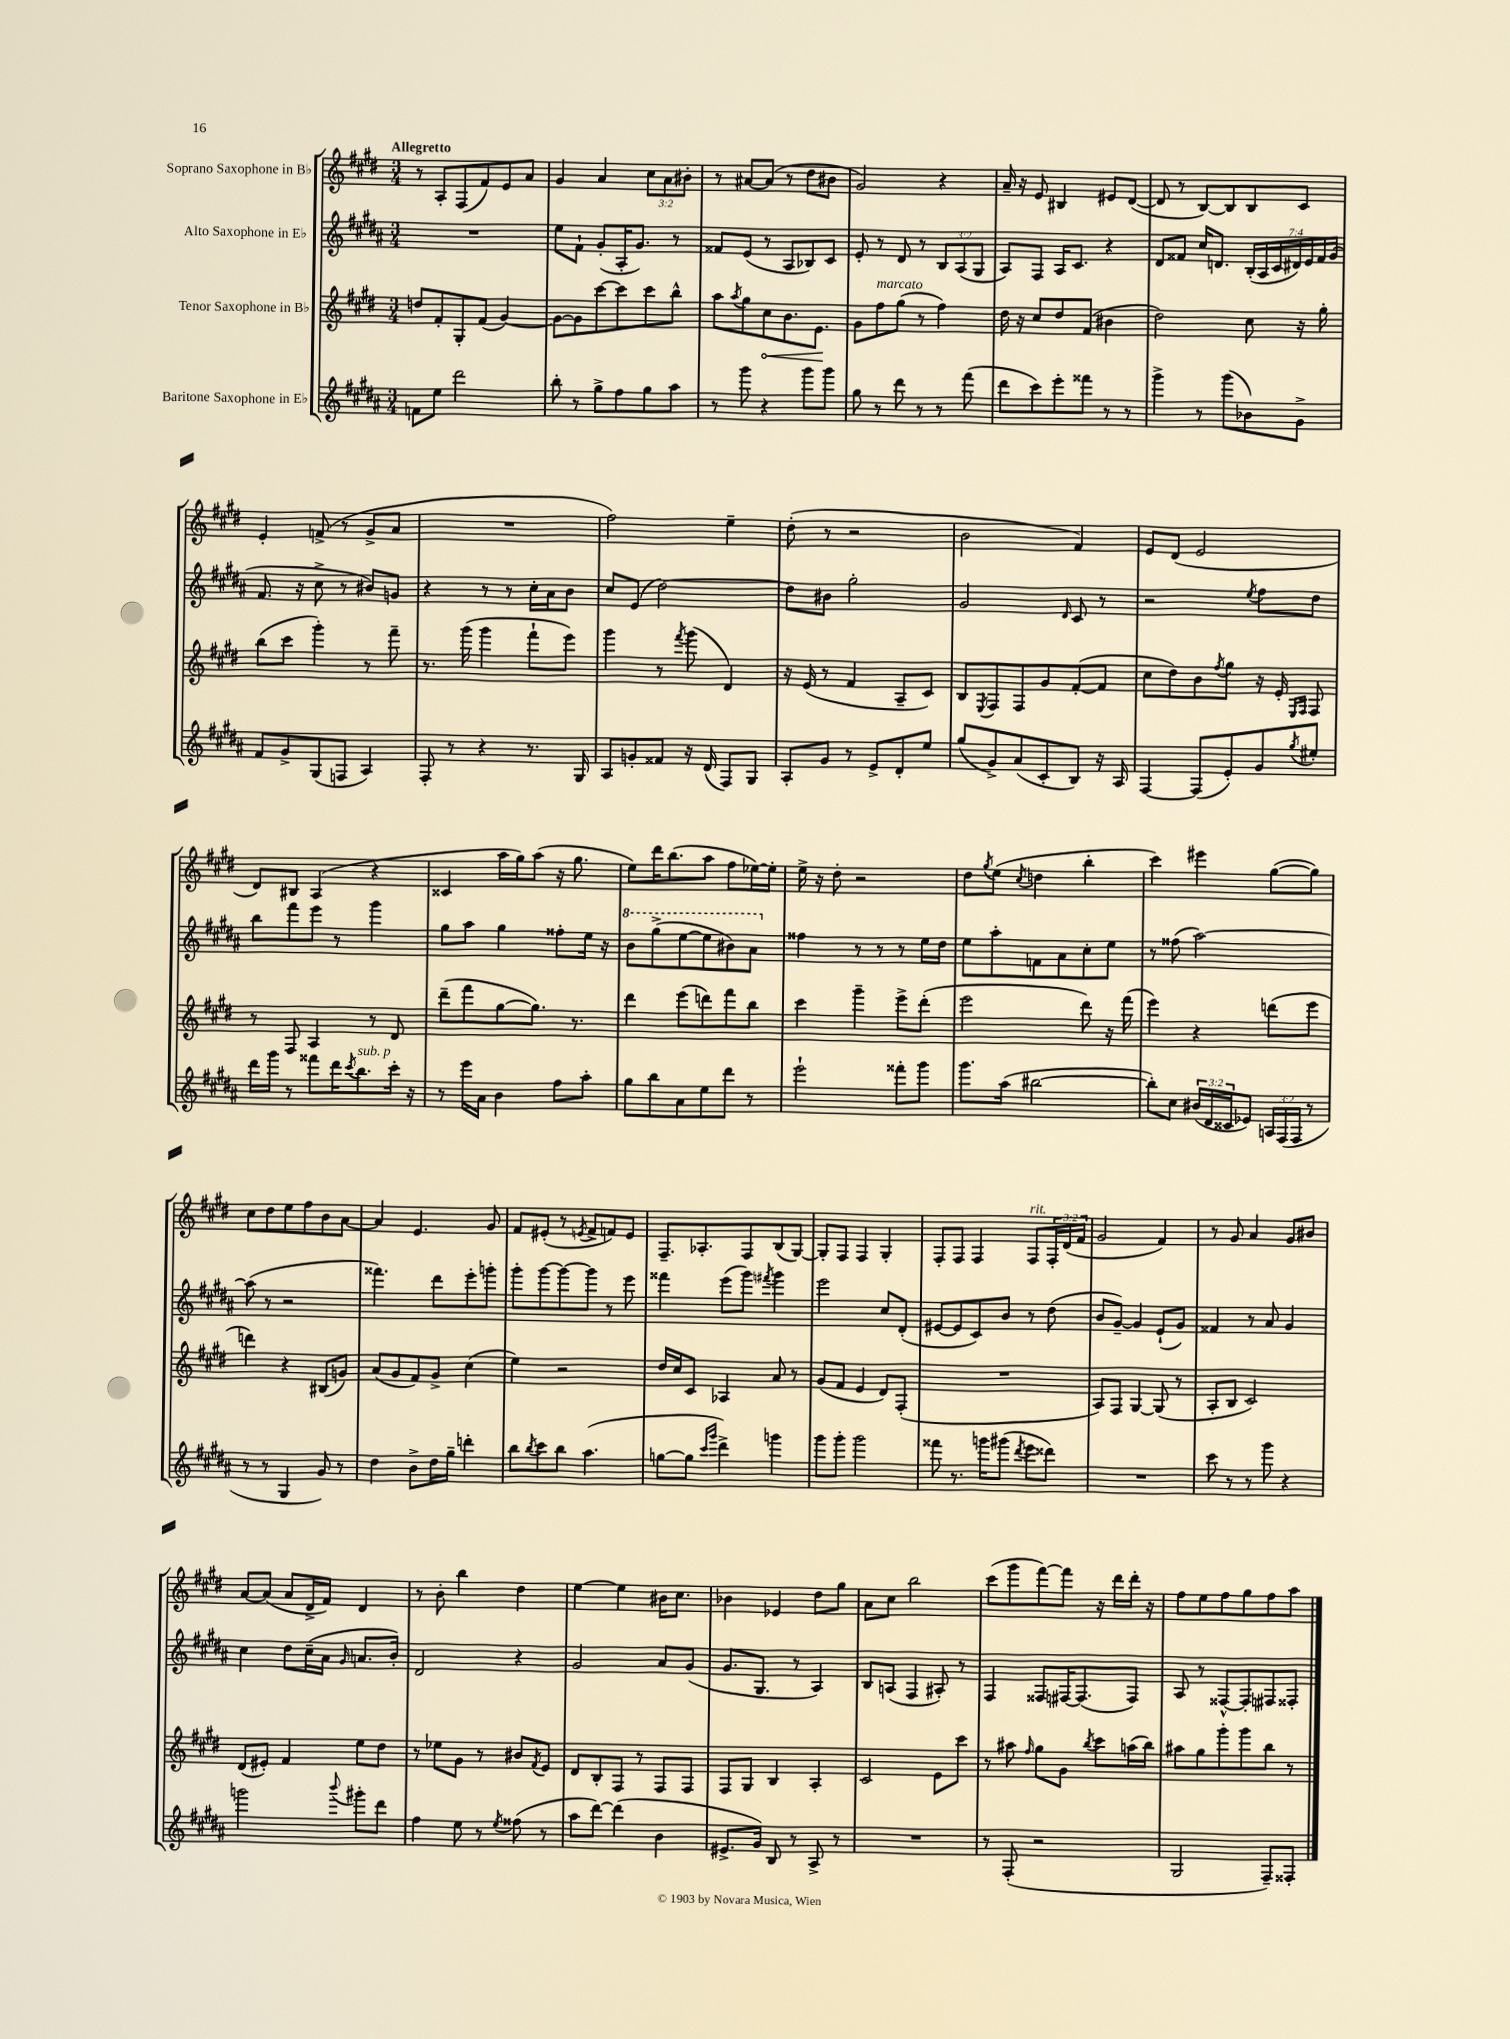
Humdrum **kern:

**kern	**kern	**kern	**kern
*staff4	*staff3	*staff2	*staff1
*clefG2	*clefG2	*clefG2	*clefG2
*k[f#c#g#d#a#]	*k[f#c#g#d#]	*k[f#c#g#d#a#]	*k[f#c#g#d#]
*M3/4	*M3/4	*M3/4	*M3/4
8f	8dd	2.r	8r
8ee	8f#'	.	8A'
2ddd#	8G#'	.	(8F#
.	(8f#	.	8f#)
.	[4g#)	.	8e
.	.	.	8a
=	=	=	=
8bb'	8g#_	8ee	4g#
8r	8g#]	8f#`	.
8gg#^	[8ccc#	(8g#'	4a
8ff#	8ccc#]	16A#'	.
.	.	8.g#)	.
8gg#	8ccc#	.	12cc#
.	.	.	12a
8aa#	8bb^^	8r	.
.	.	.	12b#'
=	=	=	=
8r	8aa	8f##	8r
.	8qaa	.	.
8ggg#	8gg#	(8e	[8a#
4r	8cc#	8r	(8a#]
.	8.b	8A#	8r
8ggg#	.	8B-)	8dd#
.	8.e	.	.
8ggg#	.	8c#	8b#
=	=	=	=
8gg#	8g#	8e'	2g#)
8r	8ff#	8r	.
8ddd#	(8gg#	8d#	.
8r	8r	8r	.
8r	4ff#)	12B	4r
.	.	(12A#	.
(8fff#	.	.	.
.	.	12G#	.
=	=	=	=
8ddd#	16dd#	8A#)	16a~
.	16r	.	16r
8ccc#)	8cc#	8F#	8e
8eee'	8dd#	16A#	4B#
.	.	8.c#	.
8fff##	(8f#	.	.
8r	4b#	4r	8e#
8r	.	.	([8d#
=	=	=	=
4ggg#^	2dd#)	8d#	8d#]
.	.	8f##	8r
8r	.	16cc#	[8B)
.	.	8.d	.
(8ggg#	.	.	8B]
8b-)	8cc#	(28B'	8B
.	.	28A#	.
.	.	28c#	.
.	.	28d#)	.
8g#^	16r	.	8c#
.	.	28e	.
.	.	28f##	.
.	16gg#'	.	.
.	.	(28g#	.
=	=	=	=
8f#	(8bb	8.f#	4e'
8g#^	8ccc#	.	.
.	.	16r	.
(8G#	4ggg#')	8cc#^	(8f^
8F	.	8r	8r
4A#)	8r	8b#)	8g#^
.	8fff#~	8g	8a
=	=	=	=
8F#'	8.r	4r	2.r
8r	.	.	.
.	(16ggg#	.	.
4r	4ggg#	8r	.
.	.	8r	.
8.r	8fff#`	16cc#'	.
.	.	16a#	.
.	8eee)	8b	.
16G#	.	.	.
=	=	=	=
8A#	4ggg#	8cc#	2ff#)
8g'	.	(8e	.
8f##	8r	[2dd#)	.
.	8qfff#	.	.
16r	(8ggg#	.	.
(16d#	.	.	.
8F#)	4d#)	.	4ee~
8G#	.	.	.
=	=	=	=
8A#'	16r	8dd#]	(8dd#'
.	(16e	.	.
8g#	8r	8b#	8r
8r	4f#	2gg#'	2r
8e^	.	.	.
8d#'	8A~	.	.
8ee	8c#)	.	.
=	=	=	=
(8gg#	8B	2g#	2b
.	8qE	.	.
8g#^)	8F#	.	.
(8a#	8F#	.	.
8c#'	8g#	.	.
.	.	16qqd#	.
8B)	([8f#'	8c#	4f#)
16r	8f#]	8r	.
16A#	.	.	.
=	=	=	=
[4F#	8cc#	2r	8e
.	8dd#)	.	(8d#
(8F#]	8b	.	2e
.	8qff#	.	.
8e')	8gg#	.	.
.	.	8qee	.
8g#	16r	8ff#	.
.	16e'	.	.
.	16qqE	.	.
8qgg#	16qqF#	.	.
8ee#'	8F#	8dd#	.
=	=	=	=
16ddd#	8r	8bb	8d#)
16ggg#	.	.	.
8r	8F#	8fff#	8B#
8fff##	4A	8eee	(4A
16ddd#	.	8r	.
8qccc#	.	.	.
8.bb	.	.	.
.	8r	4ggg#	4r
16ccc#'	8d#	.	.
16r	.	.	.
=	=	=	=
8r	(8ddd#~	8gg#	4c##
16eee	8fff#	8aa#	.
16a#	.	.	.
4b	[8gg#	4gg#	16aa
.	.	.	16gg#)
.	8.gg#])	.	(8aa
8ff#	.	8ff##'	16r
.	8.r	.	8.gg#
8aa#'	.	16ee	.
.	.	16r	.
=	=	=	=
8gg#	4ddd#	8bb	8ee)
8bb	.	(8ggg#^	16ddd#
.	.	.	(8.bb
8a#	(8eee	[8eee	.
8ee	8ddd)	8eee]	8aa
8ddd#	8fff#	8bb#)	8ff#
8r	8bb	8aa#	[16ee-)
.	.	.	16ee-']
=	=	=	=
2eee`	4ccc#	4ff##	16ee^
.	.	.	16r
.	.	.	8dd#'
.	4ggg#~	8r	2r
.	.	8r	.
8fff##'	8eee^	8r	.
8ggg#	(8ddd#'	16ee	.
.	.	16dd#	.
=	=	=	=
8.ggg#	2eee	8ee	8dd#
.	.	.	8qgg#
.	.	8aa#'	(8ee
(16aa#	.	.	.
.	.	.	8qcc#
[2bb#	.	8f	4dd
.	.	8a#	.
.	8ddd#)	8cc#'	4bb'
.	16r	8ee	.
.	(16fff#	.	.
=	=	=	=
8bb#'])	4eee)	8r	4ccc#)
8cc#	.	(8ff##	.
(24b#	4r	[2aa#)	4eee#
24d#	.	.	.
24c##	.	.	.
8e-)	.	.	.
24A	(8ddd	.	([8gg#
(24F#	.	.	.
24F#	.	.	.
8r	8eee	.	8gg#])
=	=	=	=
8r	4ddd)	(8aa#]	8cc#
8r	.	8r	8dd#
4G#	4r	2r	8ee
.	.	.	8ff#
8g#)	(8B#	.	8b
8r	8g)	.	[8a
=	=	=	=
4dd#	(8a	4.fff##)	4a]
.	8g#	.	.
8b^	8f#)	.	4.e
16dd#	8g#^	8ddd#	.
16gg#~	.	.	.
4ddd'	(4cc#	8eee'	.
.	.	8ggg'	8g#
=	=	=	=
8bb	4ee)	8ggg#'	8f#
8qbb	.	.	.
8ccc#	.	[8ggg#	(8e#'
8bb	2r	8ggg#_	8r
.	.	.	8qe
(4.aa#	.	8ggg#]	8f#^
.	.	8r	8f)
.	.	8eee	8e
=	=	=	=
[8gg	16dd#	4fff##	8.F#~
.	16cc#	.	.
8gg]	8c#	.	.
.	.	.	8.A-'
16qqccc#	.	.	.
16qqggg#	.	.	.
4ddd#^)	4A-	(8eee	.
.	.	8ggg#)	8F#
.	.	8qfff#	.
4ggg	8a	4ggg#	(8B
.	8r	.	[8G#)
=	=	=	=
8ggg#	(8g#	2eee	8G#']
8ggg#'	8f#	.	8F#
2ggg#	4e	.	4F#
.	8d#)	8cc#	4G#'
.	(8F#'	(8d#'	.
=	=	=	=
8fff##	2.r	[8e#	8F#'
8.r	.	8e#]	8F#
.	.	8c#)	4F#
16ggg	.	.	.
(8ggg#	.	8b	.
8qddd#	.	.	.
8eee	.	8r	8F#
8ddd##)	.	(8dd#	24F#'
.	.	.	(24d#
.	.	.	24f#
=	=	=	=
2.r	8A)	8b	2g#
.	8F#	[8g#~)	.
.	[4G#	4g#]	.
.	(8G#]	(8e`	4f#)
.	8r	8g#)	.
=	=	=	=
8ccc#	8A'	4f##	8r
8r	8B	.	8g#
8r	2c#)	8r	4a
8ggg#	.	8a#	.
4r	.	4g#	8g#
.	.	.	8b#
=	=	=	=
2ggg	(8d#	4cc#	[8a
.	8e#')	.	(8a]
.	4f#	8dd#	8a
.	.	(16cc#~	16d#^
.	.	16a#	16f#)
8qqbbb	.	16qqg#	.
8ggg#'	8ee	8.a	4d#
8ddd#	8dd#	.	.
.	.	16b')	.
=	=	=	=
4ff#	8r	2d#	8r
.	8ee-	.	8b'
8ee	8g#	.	4bb
8r	8r	.	.
8qee	.	.	.
(8ff##	8b#	4r	4dd#
.	8qf#	.	.
8r	8e	.	.
=	=	=	=
8aa#	8d#	2g#	[4ee
[8ddd#)	8B'	.	.
(4ddd#]	8F#	.	4ee]
.	8r	.	.
4b	8F#	8a#	16b#
.	.	.	8.cc#
.	8F#	(8g#	.
=	=	=	=
8.e#^	8F#	8.g#	4b-
.	8G#	.	.
16g#)	.	8.G#	.
8B	4B	.	4e-
8r	.	8r	.
8A#^	4A'	4A#)	8dd#
8r	.	.	8gg#
=	=	=	=
2.r	2c#	8B	8a
.	.	(8A	8cc#
.	.	4F#	2bb
.	8e	8A#')	.
.	8ccc#	8r	.
=	=	=	=
8r	8r	4F#	(8ccc#
(8F#'	8aa#	.	8ggg#
.	16qqff#	.	.
2r	8gg#	8F##	[8fff#)
.	8g#	[16F#	8fff#]
.	.	(8.F#]	.
.	8qbb	.	.
.	8ccc#	.	16r
.	.	.	16ddd#
.	(16aa	8F#)	16ddd#'
.	16bb)	.	16r
=	=	=	=
2G#	8aa#	8A#	8ff#
.	8gg#	8r	8ee
.	8ggg#'	[8F##^^	8ff#
.	8ggg#	8F##']	8gg#
8F#~)	8bb	8F#	8ff#
8F##'	8r	8F##'	8aa
==	==	==	==
*-	*-	*-	*-
